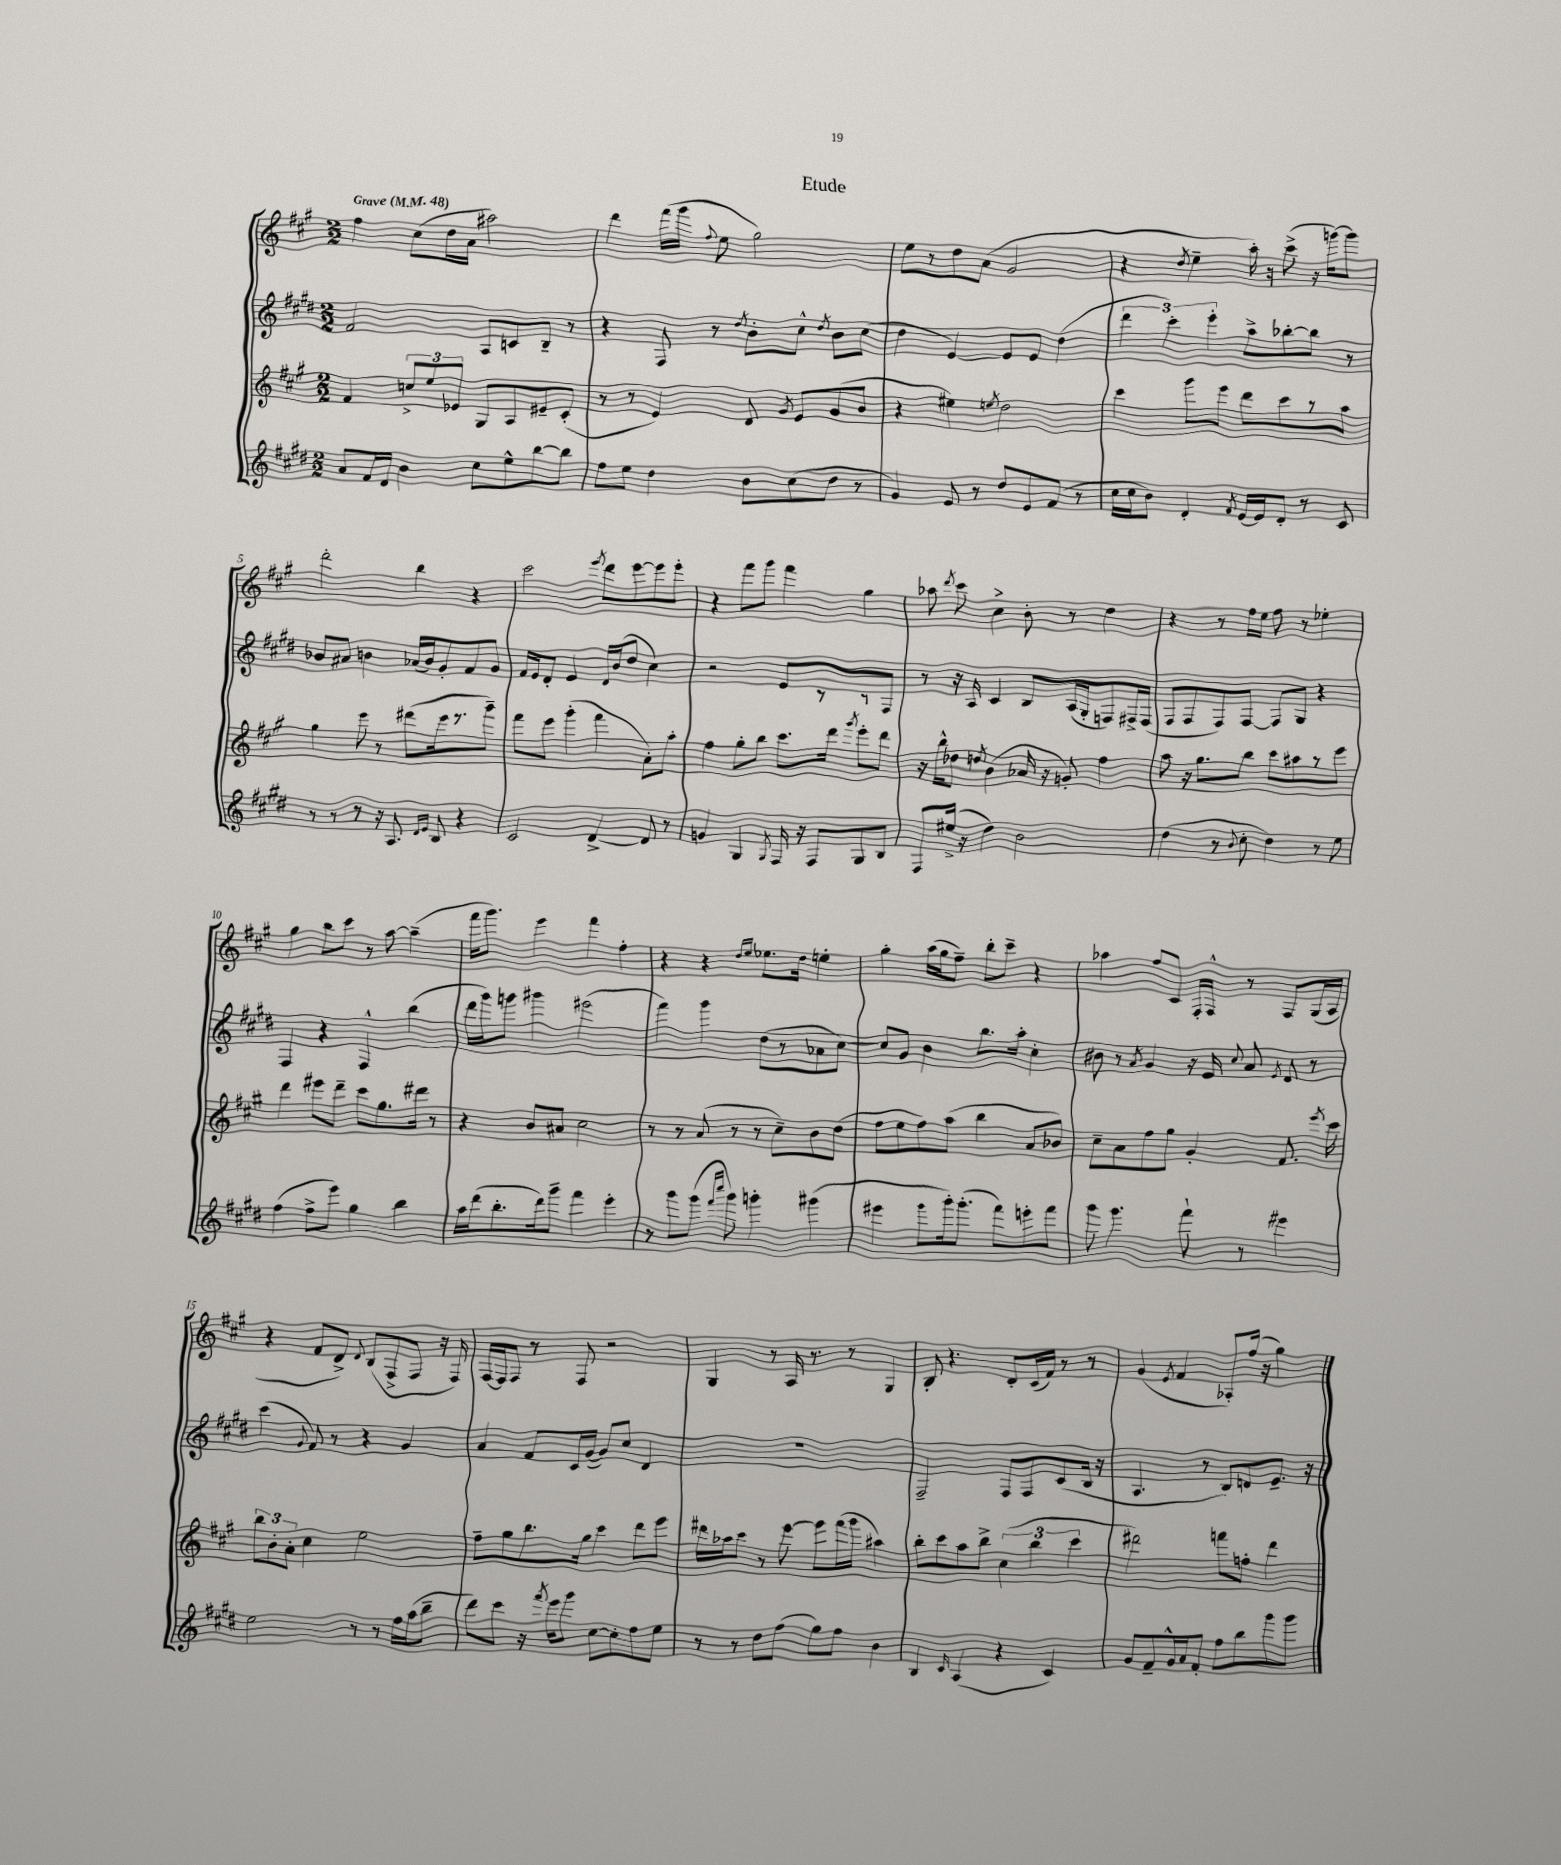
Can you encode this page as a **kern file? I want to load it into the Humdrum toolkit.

**kern	**kern	**kern	**kern
*part4	*part3	*part2	*part1
*staff4	*staff3	*staff2	*staff1
*clefG2	*clefG2	*clefG2	*clefG2
*k[f#c#g#d#]	*k[f#c#g#]	*k[f#c#g#d#]	*k[f#c#g#]
*M2/2	*M2/2	*M2/2	*M2/2
*MM48	*MM48	*MM48	*MM48
=1	=1	=1	=1
!	!	!	!LO:TX:a:B:t=Grave
8a/L	4f#/	2f#/	4ff#\
16f#/L	.	.	.
16d#/JJ	.	.	.
4b\	12ccn^/L	.	(8cc#\L
.	12ee/	.	.
.	.	.	16dd\L
.	12e-X/J	.	.
.	.	.	16a\JJ
8cc#\L	8G#/L	8A/L	2aa#X\)
8ee^^\	8A/	8cn/	.
[8bb\	8e#X~/	8B~/J	.
8bb\J]	(8c#'/J	8r	.
=2	=2	=2	=2
8ff#\L	8r	4r	4ddd\
8ee\J	8r	.	.
4dd#\	4e/)	8F#/	(16fff#\LL
.	.	.	16ggg#\JJ
.	.	.	8qqff#/
.	.	8r	8ee\
.	.	8qdd#/	.
8b\L	8d/	8b'\L	2gg#\)
.	8qg#/	.	.
(8cc#\	8e/L	8cc#^^\J	.
.	.	8qdd#/	.
8dd#\J	(8g#/	8b\L	.
8r	8b/J	(8cc#\J	.
=3	=3	=3	=3
4g#/)	4r	4dd#\	8ee\L
.	.	.	8r
8e/	4ee#X\)	[4e/)	8dd\
8r	.	.	(8a\J
.	8qeen/	.	.
8dd#/L	2dd\	8e/L]	2g#/
8e/	.	8e/J	.
(8f#/J	.	(4dd#\	.
8r	.	.	.
=4	=4	=4	=4
16cc#\LL	4ccc#\	6ddd#\	4r
16cc#\J	.	.	.
8b\J)	.	.	.
.	.	6ccc#'\)	.
.	.	.	8qdd/
4d#'/	8ggg#\L	.	4ee~\
.	.	6eee'\	.
.	8eee\J	.	.
8qf#/	.	.	.
[16e/LL	8ddd\L	8aa^\L	16aa'\)
16e/J]	.	.	16r
8d#'/J	8ccc#\	[8bb-X'\	(8ccc#^\
8r	8r	8bb-\J]	16r
.	.	.	[16gggn\KL)
8c#/	8aa\J	8r	8ggg\J]
!!LO:LB:g=z
=5	=5	=5	=5
8r	4gg#\	8b-X/L	2ddd'\
8r	.	8a#X/J	.
8r	8eee\	4bn\	.
16r	8r	.	.
8.A/	.	.	.
.	(8ddd#X\L	(16a-X/LL	4bb\
.	.	16b/J)	.
16qqd#/LL	.	.	.
16qqe/JJ	.	.	.
8B/	16eee\k	8g#'/	.
.	8.r	.	.
4r	.	8f#/	4r
.	8ggg#~\J)	8g#/J	.
=6	=6	=6	=6
2c#/	8fff#\L	16f#/LL	2ccc#\
.	.	16e/J	.
.	8eee\J	8d#'/J	.
.	(4ggg#'\	4e/	.
.	.	.	8qeee/
[4d#^/	4fff#\	16d#/LL	8ddd\L
.	.	(16b/J	.
.	.	8dd#/J	[8eee\
8d#/]	8a'\L)	4cc#\)	8eee\]
8r	8aa'\J	.	8eee'\J
=7	=7	=7	=7
4gn/	4ff#\	2r	4r
4G#/	8gg#'\L	.	8fff#\L
.	8bb\J	.	8ggg#\J
8qG#/	.	.	.
16F#/	8.ccc#\L	8e/L	4fff#\
16r	.	.	.
8F#/L	.	8r	.
.	16ddd\Jk	.	.
.	8qggg#/	.	.
8G#/	8eee'\L	8r	4gg#\
8B/J	8ddd\J	8F#/J	.
=8	=8	=8	=8
8F#/L	16r	8r	8aa-X\
.	16bb^^\KL	.	.
.	.	.	8qddd/
(16ee#X^/Jk	8dd-X\J	16r	8ccc#\
16r	.	16A/	.
.	8qddn/	.	.
4dd#\)	(4b\	4c#/	4cc#^\
2b\	16a-X/	8B/L	8b'\
.	16r	.	.
.	8gn'/)	(16A/L	8r
.	.	16G#'/J	.
.	4ff#\	8Fn/)	4dd\
.	.	16F#X^/L	.
.	.	(16F#/JJ	.
=9	=9	=9	=9
(4dd#\	8aa\	8F#/L	4r
.	16r	8F#/	.
.	8.gg#\L	.	.
8r	.	8F#/)	8r
8qqb/	.	.	.
8cc#'\	8bb\J	[8F#/J	16ff#\LL
.	.	.	16ee\JJ
4dd#\)	8ccc#\L	8F#/L]	8ff#\
.	8aa#X\	8G#/J	8r
8r	8r	4r	4ee-X'\
8ee\	8eee\J	.	.
!!LO:LB:g=z
=10	=10	=10	=10
(4ff#\	4ddd\	4F#/	4gg#\
8ff#^\L	8eee#X\L	4r	8bb\L
8eee\J)	8ddd~\J	.	8ccc#\J
4gg#\	8ccc#\L	4F#^^/	8r
.	8.gg#\	.	[8aa\
4bb\	.	(4bb\	(4aa~\]
.	16ddd#X\Jk	.	.
.	8r	.	.
=11	=11	=11	=11
16aa\LL	4r	16ddd#\LL	16fff#\KL
(16ddd#\J	.	16ggg#\J)	8.ggg#\J)
8.bb'\	.	8gggn\J	.
.	8b/L	4ggg#X\	4eee\
16ddd#\k)	.	.	.
8ggg#~\J	8a#X/J	.	.
4fff#\	2cc#\	(2eee#X\	4fff#\
4eee'\	.	.	4ff#'\
=12	=12	=12	=12
8r	8r	4fff#\)	4r
8ggg#\L	8r	.	.
(8ggg#\J	(8a/	4ggg#\	4r
16qqfff#/LL	.	.	.
16qqcccc#/JJ	.	.	.
8ggg#\)	8r	.	.
.	.	.	16qqdd/LL
.	.	.	16qqee/JJ
4gggn'\	8r	(8dd#\L	8.ee-X\L
.	8cc#~\L)	8r	.
.	.	.	16dd\Jk
(4ggg#X\	8b\	8a-X\	4een'\
.	(8dd\J	[8cc#\J)	.
=13	=13	=13	=13
4eee#X\	8ff#\L	8cc#/L]	4gg#'\
.	8ee\	8g#/J	.
8ggg#\L	8ff#\)	4b\	(16aa\LL
.	.	.	16gg#\J
16ggg#'\k)	(8aa\J	.	8ff#~\J)
(8.ggg#'\J	.	.	.
.	4bb\	8.bb\L	8bb'\L
8fff#\L)	.	.	8ccc#~\J
.	.	16aa'\Jk	.
8eeen'\	8a/L	4cc#'\	4r
8fff#\J	8b-X/J)	.	.
=14	=14	=14	=14
8ggg#\	8cc#~\L	8b#X\	4aa-X\
4.ggg#\	8a\	8r	.
.	.	8qa/	.
.	8ff#\	4g#/	8ff#/L
.	8gg#\J	.	8c#/J
8fff#`\	4g#'/	16r	16F#'/LL
.	.	16e/	16F#^^/JJ
.	.	8qqcc#/	.
8r	.	8a/	8r
.	.	8qe/	.
4eee#X\	8.f#/	8d#/	8F#/L
.	.	8r	(16G#/L
.	8qeee/	.	.
.	16ccc#\	.	16A/JJ
!!LO:LB:g=z
=15	=15	=15	=15
2ee\	12bb\L	(4ccc#\	4r
.	12b'\	.	.
.	12a'\J	.	.
.	.	8qqg#/	.
.	4cc#\	8f#/)	8f#/L
.	.	8r	8d^/J)
.	.	.	8qqd/
8r	2ee\	4r	(8B/L
8r	.	.	8F#^/
16ff#\LL	.	4g#/	8F#/J
(16aa\J	.	.	.
8bb~\J	.	.	16r
.	.	.	16F#/)
=16	=16	=16	=16
8ddd#\L)	8ff#~\L	4a/	[16F#/LL
.	.	.	16F#/J]
8ccc#\J	8gg#\	.	8F#/J
16r	8.bb\	8f#/L	8r
8qfff#/	.	.	.
16eee\KL	.	.	.
8ggg#\J	.	16c#/L	8F#/
.	16gg#\Jk	([16g#/JJ	.
[8cc#\L	4ccc#\	8g#/L])	2r
8cc#'\]	.	8cc#/J	.
8ff#\	8ddd\L	4d#/	.
8ee\J	8eee\J	.	.
=17	=17	=17	=17
8r	16ddd#X\LL	1r	4G#/
.	16aa-X\J	.	.
8r	8ccc#\J	.	.
8dd#\L	8r	.	8r
(8ff#\J	[8eee\	.	16A/
.	.	.	8.r
8gg#\L)	8eee\L]	.	.
8ff#\J	(16fff#\L	.	8r
.	16ggg#\JJ	.	.
4b\	4aa#X\)	.	4G#/
=18	=18	=18	=18
4B/	8bb'\L	2F#~/	8B'/
.	8ccc#\	.	4.r
16qqc#/	.	.	.
(4A/	8aa\	.	.
.	8bb^\J	.	.
4r	(6cc#\	8F#/L	8d'/L
.	.	8F#/	(16c#/L
.	6bb\	.	.
.	.	.	16f#/JJ)
4c#/)	.	(8c#/	8r
.	6ccc#\	.	.
.	.	16B/Jk	8r
.	.	16r	.
=19	=19	=19	=19
8g#/L	2ddd#X\)	4.A/	(4g#/
8f#~/	.	.	.
.	.	.	8qe/
16g#^^/L	.	.	4f#/
16a/J	.	.	.
8f#'/J	.	8r	.
8ff#\L	8fffn\L	8B/L)	8A-X'/L)
8bb\	8ffn'\J	8dn/	(16ff#/Jk
.	.	.	16r
8ggg#\	4ddd#\	8.e~/J	4gg#\)
8ggg#\J	.	.	.
.	.	16r	.
==	==	==	==
*-	*-	*-	*-
